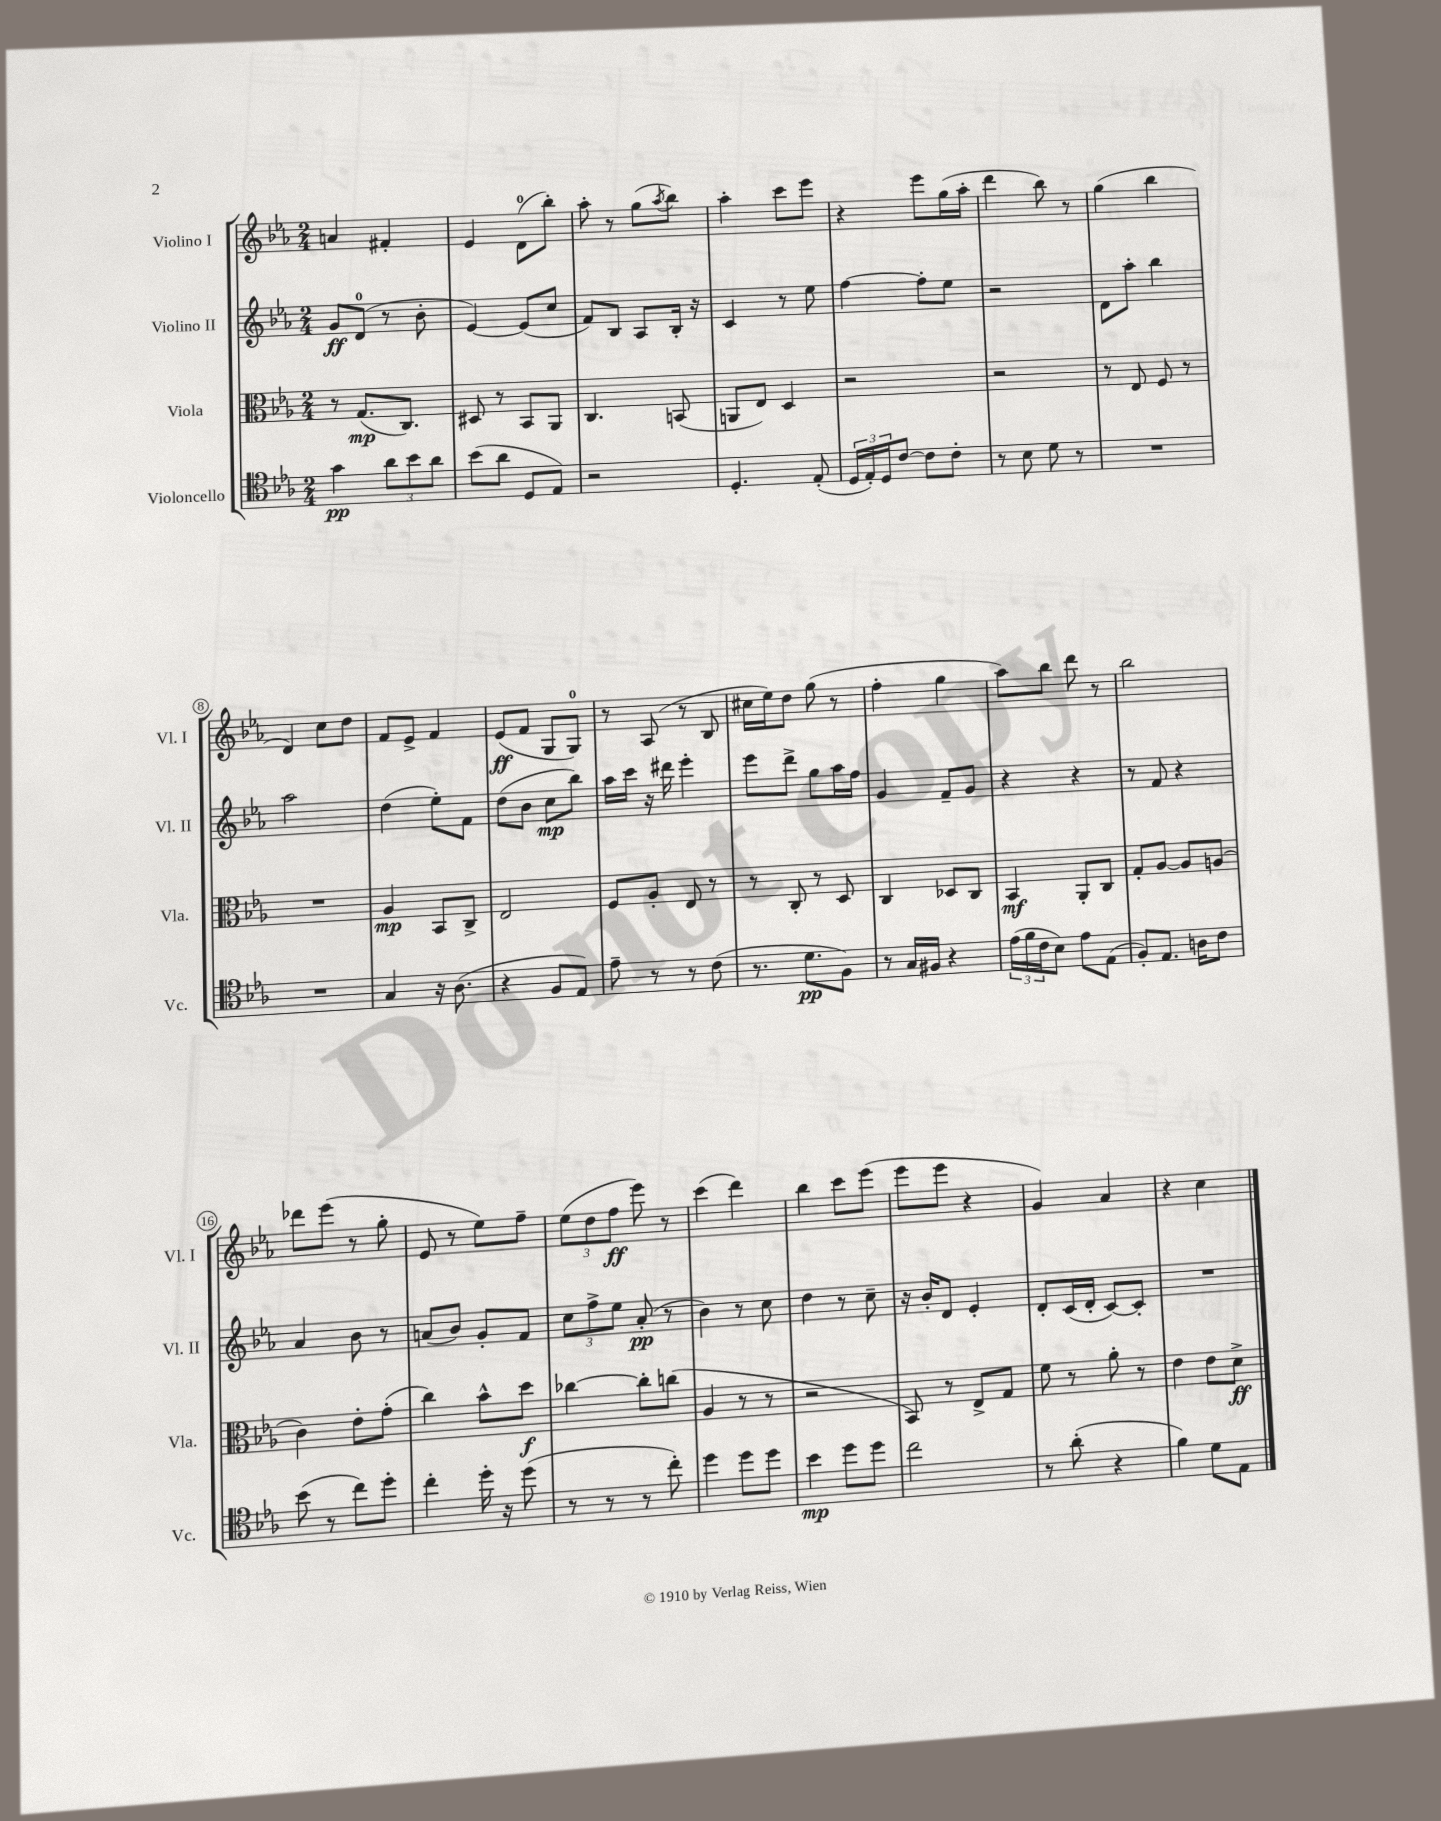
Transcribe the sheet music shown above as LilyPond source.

<<
\new StaffGroup <<
\new Staff = "s0" \with { instrumentName = "Violino I" shortInstrumentName = "Vl. I" } {
    \clef treble \key ees \major \numericTimeSignature \time 2/4
    a'4 fis'4-. |
    ees'4 d'8-0( bes''8-.) |
    aes''8-. r8 g''8( \acciaccatura { aes''8 } bes''8) |
    aes''4-. c'''8 ees'''8 |
    r4 ees'''8 g''16( aes''16-. |
    d'''4 bes''8) r8 |
    g''4( bes''4 |
    d'4) c''8 d''8 |
    f'8 ees'8-> f'4 |
    ees'8\ff( f'8 g8 g8-0) |
    r8 aes8( r8 bes8 |
    cis''16 ees''16) d''8 g''8( r8 |
    f''4-. g''4 |
    aes''8) bes''8 d'''8 r8 |
    bes''2 |
    des'''8 ees'''8( r8 g''8-. |
    ees'8 r8 ees''8) f''8-- |
    \tuplet 3/2 { ees''8( d''8 f''8\ff } ees'''8) r8 |
    c'''4( d'''4) |
    bes''4 c'''8 ees'''8( |
    ees'''8 ees'''8 r4 |
    g'4) aes'4 |
    r4 c''4 \bar "|." |
}
\new Staff = "s1" \with { instrumentName = "Violino II" shortInstrumentName = "Vl. II" } {
    \clef treble \key ees \major \numericTimeSignature \time 2/4
    g'8\ff d'8-0( r8 bes'8-. |
    ees'4~) ees'8( c''8 |
    f'8) bes8 aes8 bes16-. r16 |
    c'4 r8 ees''8 |
    f''4~ f''8-. ees''8 |
    r2 |
    d'8 aes''8-. bes''4 |
    aes''2 |
    d''4( ees''8-.) f'8 |
    d''8( bes'8 c''8\mp bes''8) |
    aes''16 c'''16 r16 dis'''16 ees'''4-. |
    ees'''8 d'''8-> g''8 aes''16 f''16 |
    g'4 f'8-- g'8 |
    r4 r4 |
    r8 f'8 r4 |
    aes'4 bes'8 r8 |
    a'8( bes'8) g'8-. f'8 |
    \tuplet 3/2 { c''8 f''8-> ees''8 } aes'8-.\pp( r8 |
    bes'4) r8 c''8 |
    d''4 r8 c''8-- |
    r16 bes'16-. d'8 ees'4-. |
    d'8-. c'16( d'16-. c'8~) c'8-. |
    R2 \bar "|." |
}
\new Staff = "s2" \with { instrumentName = "Viola" shortInstrumentName = "Vla." } {
    \clef alto \key ees \major \numericTimeSignature \time 2/4
    r8 g8.\mp( c8.) |
    dis8 r8 bes,8 aes,8 |
    c4. b,8( |
    a,8 ees8) d4 |
    r2 |
    r2 |
    r8 ees8 f8 r8 |
    R2 |
    aes4\mp bes,8 c8-> |
    ees2 |
    f8 aes8-. ees8 r8 |
    r8 c8-. r8 d8 |
    c4 des8 c8 |
    bes,4\mf aes,8-. c8 |
    g8-. aes8~ aes8 a8( |
    c'4) ees'8-. g'8-.( |
    c''4) bes'8-^ d''8\f |
    ces''4~ ces''8-. c''8( |
    aes4 r8 r8 |
    r2 |
    bes,8) r8 ees8-> g8 |
    f'8 r8 aes'8-. r8 |
    ees'4 ees'8 d'8->\ff \bar "|." |
}
\new Staff = "s3" \with { instrumentName = "Violoncello" shortInstrumentName = "Vc." } {
    \clef tenor \key ees \major \numericTimeSignature \time 2/4
    g'4\pp \tuplet 3/2 { aes'8 bes'8 aes'8 } |
    bes'8( aes'8 d8 ees8) |
    r2 |
    d4.-. ees8-.( |
    \tuplet 3/2 { d16 ees16-.) d16 } c'8~ c'8 c'8-. |
    r8 bes8 d'8 r8 |
    R2 |
    R2 |
    g4 r16 aes8.( |
    r4 f8 ees8) |
    ees'8-- r8 r8 c'8( |
    r8. d'8.\pp f8) |
    r8 g16 fis16 r4 |
    \tuplet 3/2 { ees'16( f'16 c'16 } bes8) ees'8 ees8( |
    f8-.) ees8. a16 c'8 |
    bes'8( r8 c''8) d''8-. |
    c''4-. d''16-. r16 d''8( |
    r8 r8 r8 c''8-.) |
    d''4 d''8 d''8 |
    bes'4\mp d''8 d''8 |
    c''2 |
    r8 aes'8-.( r4 |
    f'4) d'8 ees8 \bar "|." |
}
>>
>>
\layout { \context { \Score \override BarNumber.stencil = #(make-stencil-circler 0.1 0.3 ly:text-interface::print) } }
